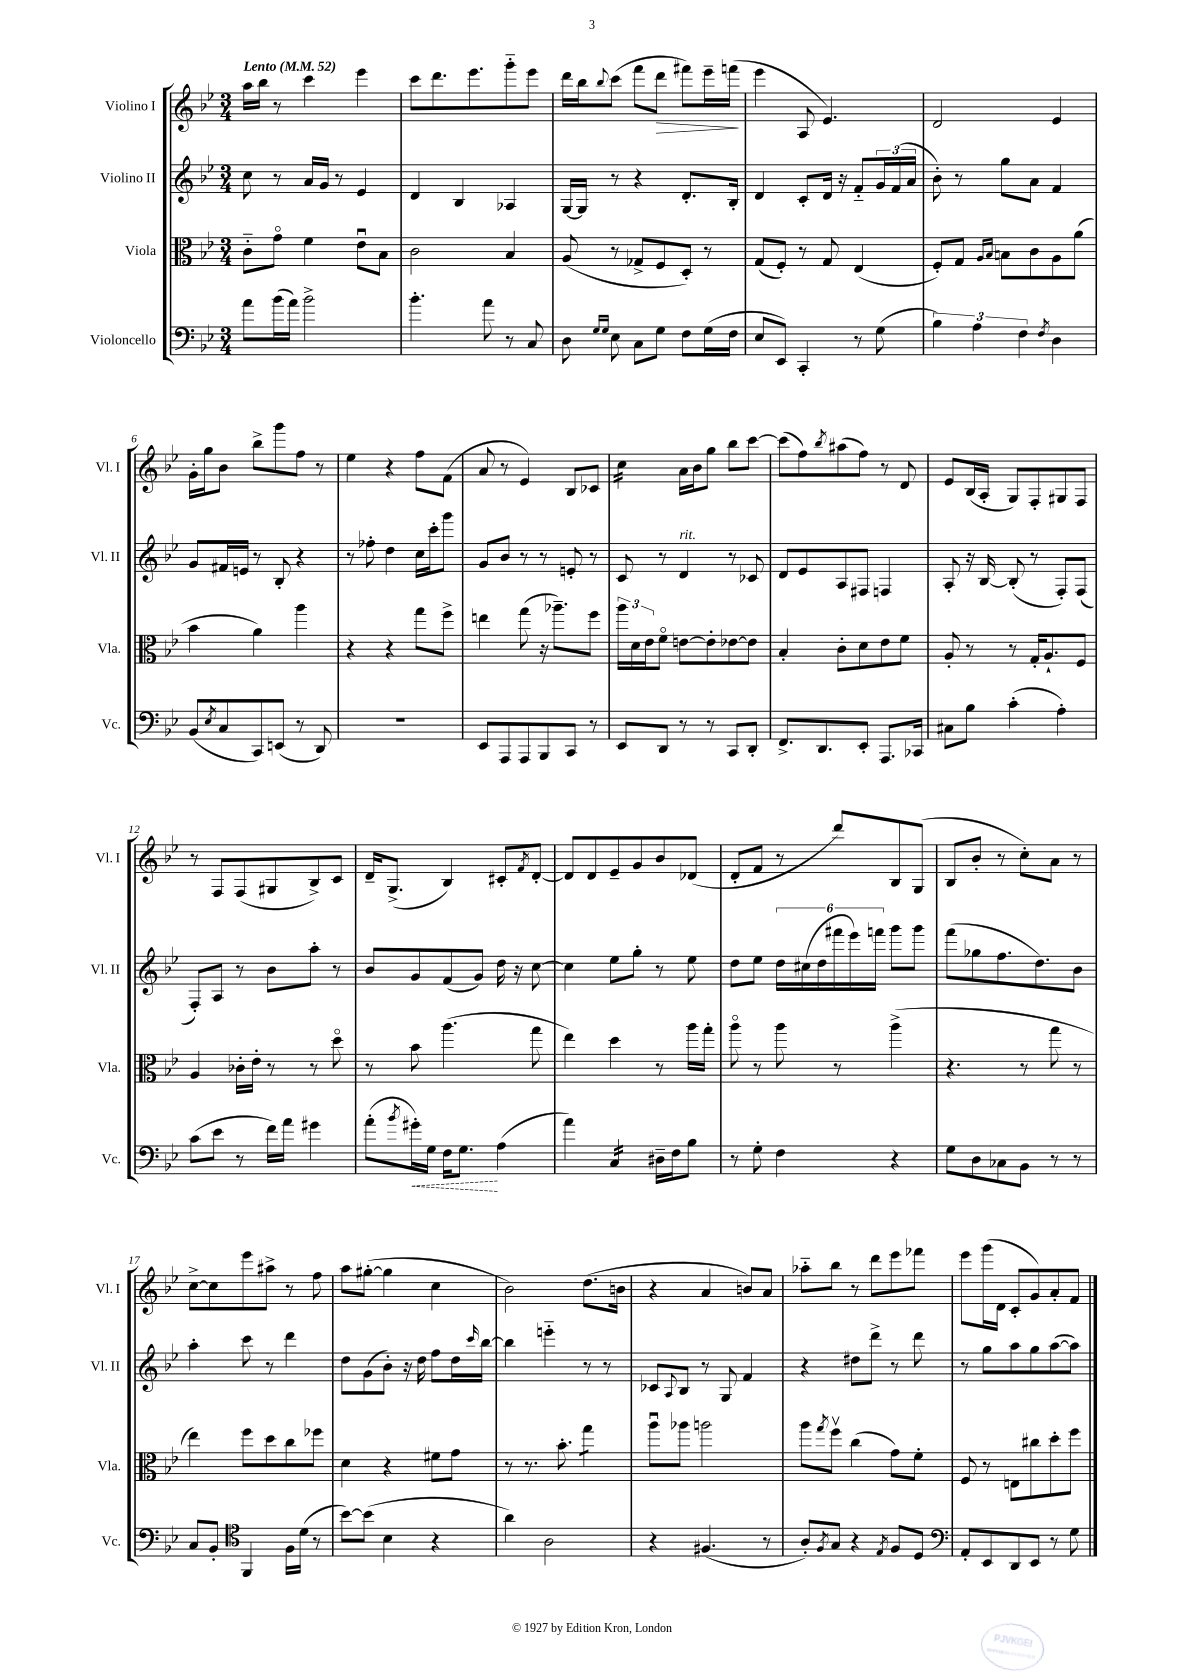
<<
\new StaffGroup <<
\new Staff = "s0" \with { instrumentName = "Violino I" shortInstrumentName = "Vl. I" } {
    \clef treble \key bes \major \numericTimeSignature \time 3/4 \tempo "Lento" 4 = 52
    a''16 bes''16 r8 c'''4 ees'''4 |
    c'''8 d'''8. ees'''8. g'''8-_ ees'''8 |
    d'''16 bes''16 \appoggiatura { bes''8 } c'''8( f'''8 d'''8\> fis'''8) ees'''16-- f'''16\!( |
    ees'''4 a8 ees'4.) |
    d'2 ees'4 |
    g'16-. g''16 bes'8 bes''8-> g'''8 f''8 r8 |
    ees''4 r4 f''8 f'8( |
    a'8 r8 ees'4) bes8 ces'8 |
    c''4:16 a'16 bes'16 g''8 bes''8 c'''8~ |
    c'''8( f''8) \acciaccatura { bes''8 } ais''8( f''8) r8 d'8 |
    ees'8 bes16( a16-. g8) f8-. gis8 f8 |
    r8 f8 f8( gis8 bes8->) c'8 |
    d'16-- g8.->( bes4) cis'8-. \acciaccatura { f'8 } d'8~-. |
    d'8 d'8 ees'8-- g'8 bes'8 des'8( |
    d'8-. f'8 r8 d'''8) bes8 g8( |
    bes8 bes'8-. r8 c''8-.) a'8 r8 |
    c''8~-> c''8 ees'''8 ais''8-> r8 f''8 |
    a''8 gis''8~-.( gis''4 c''4 |
    bes'2) d''8.( b'16 |
    r4 a'4 b'8) a'8 |
    aes''8-_ bes''8 r8 d'''8 ees'''8 fes'''8 |
    ees'''8 g'''16( d'16 c'8-. g'8) a'8-. f'8 \bar "|." |
}
\new Staff = "s1" \with { instrumentName = "Violino II" shortInstrumentName = "Vl. II" } {
    \clef treble \key bes \major \numericTimeSignature \time 3/4
    c''8 r8 a'16 g'16 r8 ees'4 |
    d'4 bes4 aes4 |
    g16~ g16 r8 r4 d'8.-. bes16-. |
    d'4 c'8-. d'16 r16 f'8-_ \tuplet 3/2 { g'16 f'16( a'16 } |
    bes'8-.) r8 g''8 a'8 f'4 |
    g'8 fis'16 e'16 r8 bes8-. r4 |
    r8 fes''8-. d''4 c''16 c'''16-. g'''8 |
    g'8 bes'8 r8 r8 e'8-. r8 |
    c'8 r8 d'4^\markup { \italic "rit." } r8 ces'8 |
    d'8 ees'8 a8 fis8 f4 |
    a8-. r16 bes16~ bes8-.( r8 f8-.) f8( |
    f8-.) a8 r8 bes'8 a''8-. r8 |
    bes'8 g'8 f'8( g'8) d''16 r16 c''8~ |
    c''4 ees''8 g''8-. r8 ees''8 |
    d''8 ees''8 \tuplet 6/4 { d''16 cis''16( d''16 fis'''16 ees'''16) f'''16 } g'''8 g'''8 |
    f'''8( ges''8 f''8. d''8.) bes'8 |
    a''4-. c'''8 r8 d'''4 |
    d''8 g'8( bes'8-.) r16 d''16 f''8 d''16 \grace { c'''16 } bes''16~ |
    bes''4 e'''4-_ r8 r8 |
    ces'8 \appoggiatura { a8 } bes8 r8 g8 f'4 |
    r4 dis''8 d'''8-> r8 d'''8 |
    r8 g''8 a''8 g''8 a''8~( a''8) \bar "|." |
}
\new Staff = "s2" \with { instrumentName = "Viola" shortInstrumentName = "Vla." } {
    \clef alto \key bes \major \numericTimeSignature \time 3/4
    c'8-_ g'8\flageolet f'4 ees'8\downbow bes8 |
    c'2 bes4 |
    a8( r8 ges8-> f8 d8-.) r8 |
    g8( f8-.) r8 g8 ees4( |
    f8-.) g8 \grace { a16 bes16 } b8 c'8 a8 a'8( |
    bes'4 a'4) a''4 |
    r4 r4 g''8 f''8-> |
    e''4 g''8( r16 aes''8.--) f''8 |
    \tuplet 3/2 { a''16 d'16 ees'16 } f'8\flageolet e'8~ e'8-. ees'8~ ees'8 |
    bes4-. c'8-. d'8 ees'8 f'8 |
    a8-. r8 r8 g16-. a8.-! f8 |
    a4 ces'16-. ees'16-. r8 r8 d''8\flageolet |
    r8 bes'8 a''4.( g''8 |
    ees''4) d''4 r8 a''16 g''16-. |
    a''8\flageolet r8 a''8 r8 a''4->( |
    r4. r8 g''8 r8 |
    ees''4) f''8 d''8 c''8 fes''8 |
    d'4 r4 fis'8 g'8 |
    r8 r8. bes'8.-. g''4:8 |
    a''8\downbow aes''8 a''2 |
    a''8 \acciaccatura { g''8 } f''8\upbow c''4( g'8) f'8-. |
    f8 r8 e8 cis''8 d''8-. f''8 \bar "|." |
}
\new Staff = "s3" \with { instrumentName = "Violoncello" shortInstrumentName = "Vc." } {
    \clef bass \key bes \major \numericTimeSignature \time 3/4
    a'8 bes'16( a'16) bes'2-> |
    bes'4.-. a'8 r8 c8 |
    d8 \grace { g16 g16 } ees8 c8 g8 f8 g16( f16 |
    ees8 ees,8) c,4-. r8 g8( |
    \tuplet 3/2 { bes4) a4 f4 } \acciaccatura { f8 } d4 |
    bes,8( \acciaccatura { ees8 } c8 c,8) e,8( r8 d,8) |
    R2. |
    ees,8 a,,8 a,,8 bes,,8 c,8 r8 |
    ees,8 d,8 r8 r8 c,8 d,8-. |
    f,8.-> d,8. ees,8-. a,,8. ces,16 |
    cis8 bes8 c'4-.( a4-.) |
    c'8( ees'8 r8 f'16) a'16 gis'4 |
    a'8-.( \acciaccatura { bes'8 } \once \override Hairpin.style = #'dashed-line gis'16-.\<) g16 f16 g8.\! a4( |
    a'4) c4:16 dis16-- f16 bes8 |
    r8 g8-. f4 r4 |
    g8 d8 ces8 bes,8 r8 r8 |
    c8 bes,8-. \clef tenor f,4 f16 d'16( r8 |
    bes'8~) bes'8( bes4 r4 |
    a'4) a2 |
    r4 fis4.( r8 |
    a8-.) \acciaccatura { f8 } g8 r4 \acciaccatura { ees8 } f8 d8 |
    \clef bass a,8-. ees,8 d,8 ees,8 r8 g8 \bar "|." |
}
>>
>>
